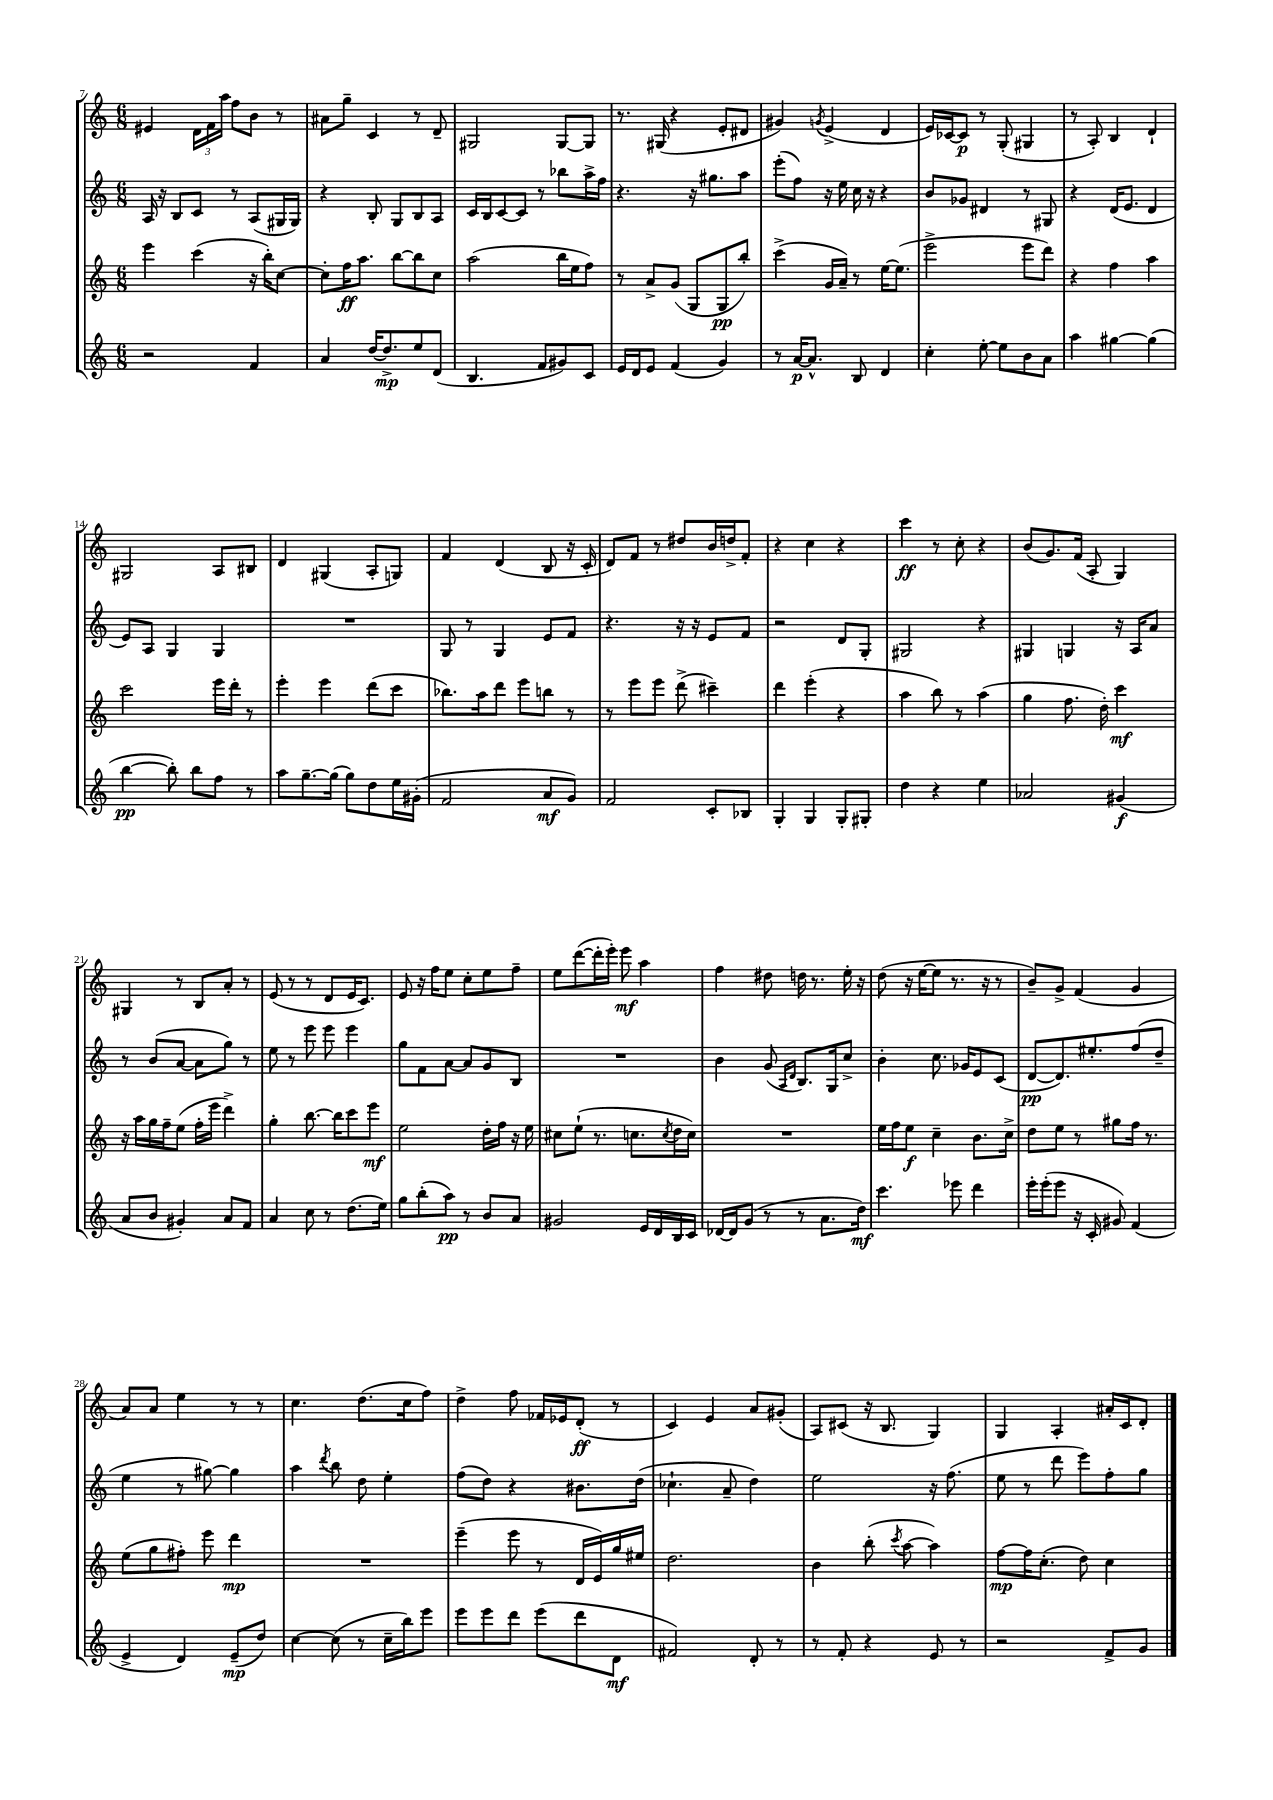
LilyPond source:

<<
\new StaffGroup <<
\new Staff = "s0" {
    \clef treble \key c \major \numericTimeSignature \time 6/8
    eis'4 \tuplet 3/2 { d'16 f'16 a''16 } f''8 b'8 r8 |
    ais'8 g''8-- c'4 r8 d'8-- |
    gis2 gis8~ gis8 |
    r8. gis16( r4 e'8-. dis'8 |
    gis'4) \acciaccatura { g'8 } e'4->( d'4 |
    e'16) ces'16~ ces'8\p r8 g8-.( gis4 |
    r8 a8-.) b4 d'4-! |
    gis2 a8 bis8 |
    d'4 gis4( a8-. g8) |
    f'4 d'4( b8 r16 c'16-. |
    d'8) f'8 r8 dis''8 b'16 d''16-> f'8-. |
    r4 c''4 r4 |
    c'''4\ff r8 c''8-. r4 |
    b'8( g'8.) f'16( a8-. g4) |
    gis4 r8 b8 a'8-. r8 |
    e'8( r8 r8 d'8 e'16 c'8.) |
    e'8 r16 f''16 e''8 c''8-. e''8 f''8-- |
    e''8 d'''8~( d'''16-. e'''16-.) e'''8\mf a''4 |
    f''4 dis''8 d''16 r8. e''16-. r16 |
    d''8( r16 e''16~ e''8 r8. r16 r8 |
    b'8--) g'8-> f'4( g'4 |
    a'8) a'8 e''4 r8 r8 |
    c''4. d''8.( c''16 f''8) |
    d''4-> f''8 fes'16 ees'16 d'8-.\ff( r8 |
    c'4) e'4 a'8 gis'8-.( |
    a8) cis'8( r16 b8. g4) |
    g4 a4-. ais'16-. c'16 d'8-. \bar "|." |
}
\new Staff = "s1" {
    \clef treble \key c \major \numericTimeSignature \time 6/8
    a16 r16 b8 c'8 r8 a8( gis16 gis16) |
    r4 b8-. g8 b8 a8 |
    c'16 b16 c'8~ c'8 r8 bes''8 a''16-> f''16 |
    r4. r16 gis''8. a''8 |
    e'''8-.( f''8) r16 e''16 c''16 r16 r4 |
    b'8 ges'8 dis'4 r8 gis8 |
    r4 d'16( e'8. d'4 |
    e'8) a8 g4 g4 |
    R2. |
    g8 r8 g4 e'8 f'8 |
    r4. r16 r16 e'8 f'8 |
    r2 d'8 g8-. |
    gis2 r4 |
    gis4 g4 r16 a16 a'8 |
    r8 b'8( a'8~ a'8 g''8) r8 |
    e''8 r8 e'''8 e'''8 e'''4 |
    g''8 f'8 a'8~ a'8 g'8 b8 |
    R2. |
    b'4 g'8( \grace { a16 d'16 } b8.) g16 c''8-> |
    b'4-. c''8. ges'16 e'8 c'8( |
    d'8~\pp d'8.) eis''8.-. f''8( d''8-- |
    e''4 r8 gis''8~) gis''4 |
    a''4 \acciaccatura { d'''8 } b''8 d''8 e''4-. |
    f''8( d''8) r4 bis'8. d''16( |
    ces''4.-! a'8-- d''4) |
    e''2 r16 f''8.( |
    e''8 r8 d'''8 e'''8) f''8-. g''8 \bar "|." |
}
\new Staff = "s2" {
    \clef treble \key c \major \numericTimeSignature \time 6/8
    e'''4 c'''4( r16 b''16-.) c''8~ |
    c''8-. f''16\ff a''8. b''8~ b''8 c''8 |
    a''2( b''16 e''16 f''8) |
    r8 a'8-> g'8( g8 g8\pp b''8-.) |
    c'''4->( g'16 a'16--) r8 e''16~ e''8.( |
    e'''2-> e'''8 d'''8) |
    r4 f''4 a''4 |
    c'''2 e'''16 d'''16-. r8 |
    e'''4-. e'''4 d'''8( c'''8 |
    bes''8.) a''16 d'''8 e'''8 b''8 r8 |
    r8 e'''8 e'''8 d'''8->( cis'''4--) |
    d'''4 e'''4-.( r4 |
    a''4 b''8) r8 a''4( |
    g''4 f''8. d''16-.) c'''4\mf |
    r16 a''16 g''16 f''16-- e''8( f''16-. e'''16 d'''4->) |
    g''4-. b''8.~ b''16 c'''8 e'''8\mf |
    e''2 d''16-. f''16 r16 e''16 |
    cis''8 e''8-!( r8. c''8. \acciaccatura { c''8 } d''16 c''16) |
    R2. |
    e''16 f''16 e''8\f c''4-- b'8. c''16-> |
    d''8 e''8 r8 gis''8 f''16 r8. |
    e''8( g''8 fis''8-.) e'''8 d'''4\mp |
    R2. |
    e'''4--( e'''8 r8 d'16 e'16) g''16 eis''16 |
    d''2. |
    b'4 b''8-.( \acciaccatura { c'''8 } a''8~ a''4) |
    f''8~\mp f''16 c''8.-.( d''8) c''4 \bar "|." |
}
\new Staff = "s3" {
    \clef treble \key c \major \numericTimeSignature \time 6/8
    r2 f'4 |
    a'4 d''16~ d''8.->\mp e''8 d'8( |
    b4. f'8 gis'8) c'8 |
    e'16 d'16 e'8 f'4( g'4) |
    r8 a'16~\p a'8.-^ b8 d'4 |
    c''4-. e''8~-. e''8 b'8 a'8 |
    a''4 gis''4~ gis''4( |
    b''4~\pp b''8-.) b''8 f''8 r8 |
    a''8 g''8.~-- g''16( g''8) d''8 e''16 gis'16-.( |
    f'2 a'8\mf g'8) |
    f'2 c'8-. bes8 |
    g4-. g4 g8-. gis8-. |
    d''4 r4 e''4 |
    aes'2 gis'4\f( |
    a'8 b'8 gis'4-.) a'8 f'8 |
    a'4 c''8 r8 d''8.( e''16) |
    g''8 b''8-.( a''8\pp) r8 b'8 a'8 |
    gis'2 e'16 d'16 b16 c'16 |
    des'16~ des'16 g'8( r8 r8 a'8. d''16\mf) |
    c'''4. ees'''8 d'''4 |
    e'''16-. e'''16-.( e'''8 r16 c'16-. gis'8) f'4( |
    e'4-> d'4) e'8--\mp( d''8) |
    c''4~ c''8( r8 c''16-- b''16) e'''8 |
    e'''8 e'''8 d'''8 e'''8( d'''8 d'8\mf |
    fis'2) d'8-. r8 |
    r8 f'8-. r4 e'8 r8 |
    r2 f'8-> g'8 \bar "|." |
}
>>
>>
\layout { \context { \Score currentBarNumber = #7 } }
